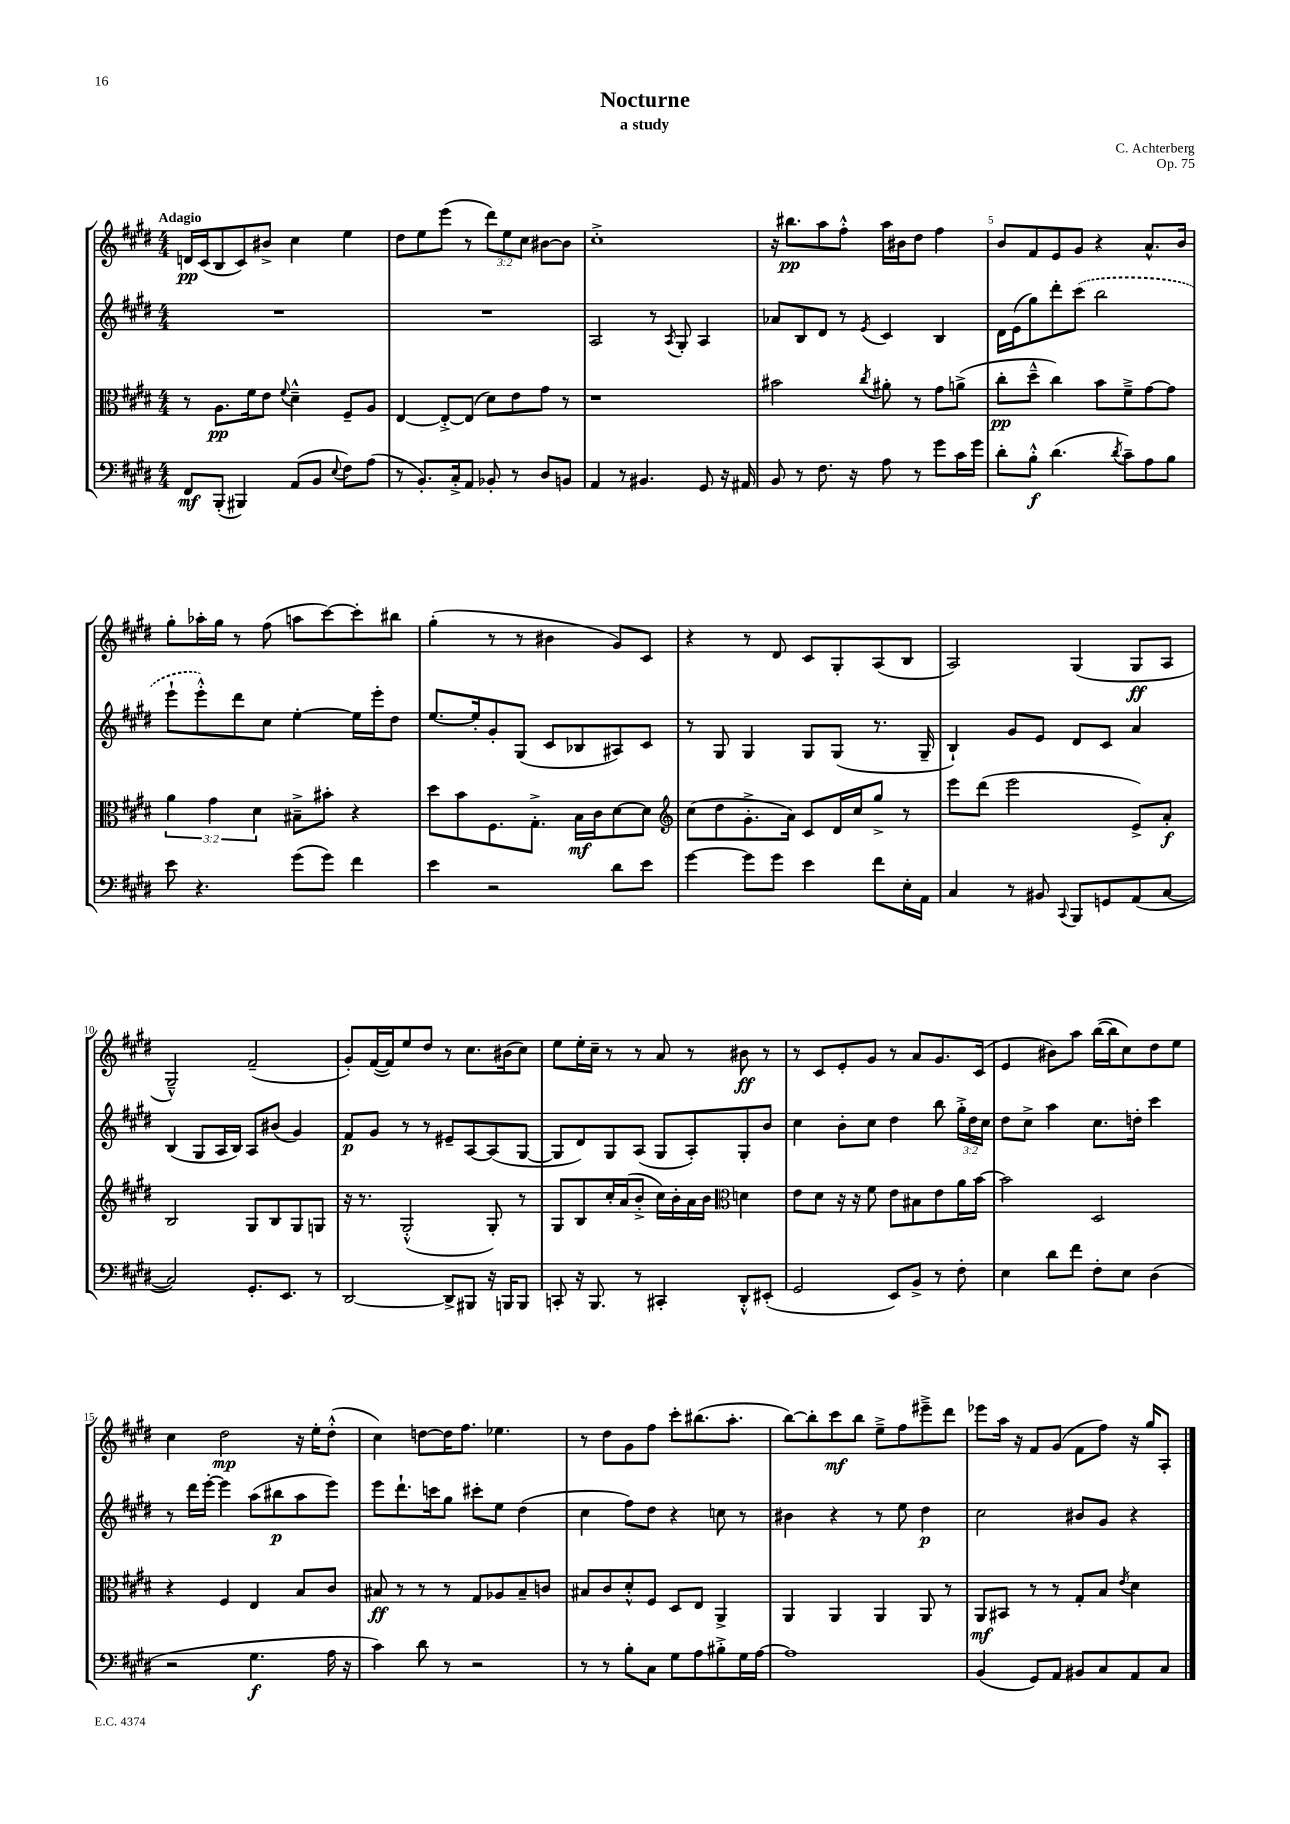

**kern	**dynam	**kern	**dynam	**kern	**dynam	**kern	**dynam
*part4	*part4	*part3	*part3	*part2	*part2	*part1	*part1
*staff4	*staff4	*staff3	*staff3	*staff2	*staff2	*staff1	*staff1
*clefF4	*	*clefC3	*	*clefG2	*	*clefG2	*
*k[f#c#g#d#]	*	*k[f#c#g#d#]	*	*k[f#c#g#d#]	*	*k[f#c#g#d#]	*
*M4/4	*	*M4/4	*	*M4/4	*	*M4/4	*
=1	=1	=1	=1	=1	=1	=1	=1
!	!	!	!	!	!	!LO:TX:a:B:t=Adagio	!
8FF#/L	mf	8r	.	1r	.	16dn/LL	pp
.	.	.	.	.	.	(16c#/J	.
(8BBB'/J	.	8.A\L	pp	.	.	8B/	.
4BBB#X/)	.	.	.	.	.	8c#/)	.
.	.	16f#\k	.	.	.	.	.
.	.	8e\J	.	.	.	8b#X^/J	.
.	.	8qqf#/	.	.	.	.	.
(8AA/L	.	4d#~^^\	.	.	.	4cc#\	.
8BB/J	.	.	.	.	.	.	.
8qqE/	.	.	.	.	.	.	.
8F#\L)	.	8F#~/L	.	.	.	4ee\	.
(8A\J	.	8A/J	.	.	.	.	.
=2	=2	=2	=2	=2	=2	=2	=2
8r	.	[4E/	.	1r	.	8dd#\L	.
8.BB'/L)	.	.	.	.	.	8ee\	.
.	.	8E'^/L_	.	.	.	(8eee\J	.
16C#'^/k	.	.	.	.	.	.	.
8AA/J	.	(8E/J]	.	.	.	8r	.
8BB-X'/	.	8d#\L)	.	.	.	12ddd#\L)	.
.	.	.	.	.	.	12ee\	.
8r	.	8e\	.	.	.	.	.
.	.	.	.	.	.	12cc#\J	.
8D#/L	.	8g#\J	.	.	.	[8b#X\L	.
8BBn/J	.	8r	.	.	.	8b#\J]	.
=3	=3	=3	=3	=3	=3	=3	=3
4AA/	.	1r	.	2A/	.	1cc#'^	.
8r	.	.	.	.	.	.	.
4.BB#X/	.	.	.	.	.	.	.
.	.	.	.	8r	.	.	.
.	.	.	.	8qA/	.	.	.
.	.	.	.	8G#'/	.	.	.
8GG#/	.	.	.	4A/	.	.	.
16r	.	.	.	.	.	.	.
16AA#X/	.	.	.	.	.	.	.
=4	=4	=4	=4	=4	=4	=4	=4
8BB/	.	2b#X\	.	8a-X/L	.	16r	.
.	.	.	.	.	.	8.bb#X\L	pp
8r	.	.	.	8B/	.	.	.
8.F#\	.	.	.	8d#/J	.	8aa\	.
.	.	.	.	8r	.	8ff#'^^\J	.
16r	.	.	.	.	.	.	.
.	.	8qcc#/	.	8qe/	.	.	.
8A\	.	8a#X'\	.	4c#/	.	16aa\LL	.
.	.	.	.	.	.	16b#X\J	.
8r	.	8r	.	.	.	8dd#\J	.
8g#\L	.	8g#\L	.	4B/	.	4ff#\	.
16c#\L	.	(8an^\J	.	.	.	.	.
16g#\JJ	.	.	.	.	.	.	.
=5	=5	=5	=5	=5	=5	=5	=5
8d#'\L	.	8cc#'\L	pp	16d#\LL	.	8b/L	.
.	.	.	.	(16e\J	.	.	.
8B'^^\J	f	8dd#~^^\J	.	8gg#\)	.	8f#/	.
(4.d#\	.	4cc#\)	.	8ddd#'\	.	8e/	.
.	.	.	.	(8ccc#\J	.	8g#/J	.
.	.	8b\L	.	2bb\	.	4r	.
8qd#/	.	.	.	.	.	.	.
8c#~\L)	.	8f#~^\	.	.	.	.	.
8A\	.	[8g#\	.	.	.	8.a^^/L	.
8B\J	.	8g#\J]	.	.	.	.	.
.	.	.	.	.	.	16b/Jk	.
!!LO:LB:g=z
=6	=6	=6	=6	=6	=6	=6	=6
8e\	.	6a\	.	8eee`\L	.	8gg#'\L	.
4.r	.	.	.	8eee'^^\)	.	16aa-X'\L	.
.	.	6g#\	.	.	.	.	.
.	.	.	.	.	.	16gg#\JJ	.
.	.	.	.	8ddd#\	.	8r	.
.	.	6d#\	.	.	.	.	.
.	.	.	.	8cc#\J	.	(8ff#\	.
(8g#\L	.	8B#X~^\L	.	[4ee'\	.	8aan\L	.
8g#\J)	.	8b#X'\J	.	.	.	[8ccc#\)	.
4f#\	.	4r	.	16ee\LL]	.	8ccc#'\]	.
.	.	.	.	16eee'\J	.	.	.
.	.	.	.	8dd#\J	.	8bb#X\J	.
=7	=7	=7	=7	=7	=7	=7	=7
4e\	.	8dd#\L	.	[8.ee/L	.	(4gg#'\	.
.	.	8b\	.	.	.	.	.
.	.	.	.	16ee'/k]	.	.	.
2r	.	8.F#\	.	8g#'/	.	8r	.
.	.	.	.	(8G#/J	.	8r	.
.	.	8.G#'^\J	.	.	.	.	.
.	.	.	.	8c#/L	.	4b#X\	.
.	.	16B\LL	mf	8B-X/	.	.	.
.	.	16c#\J	.	.	.	.	.
8d#\L	.	[8d#\	.	8A#X/)	.	8g#/L)	.
8e\J	.	8d#\J]	.	8c#/J	.	8c#/J	.
=8	=8	=8	=8	=8	=8	=8	=8
*	*	*clefG2	*	*	*	*	*
[4g#\	.	(8cc#\L	.	8r	.	4r	.
.	.	8dd#\	.	8G#/	.	.	.
8g#\L]	.	8.g#'^\	.	4G#/	.	8r	.
8g#\J	.	.	.	.	.	8d#/	.
.	.	16a\Jk)	.	.	.	.	.
4e\	.	8c#/L	.	8G#/L	.	8c#/L	.
.	.	16d#/L	.	(8G#/J	.	8G#'/	.
.	.	16cc#/J	.	.	.	.	.
8f#\L	.	8gg#^/J	.	8.r	.	(8A/	.
16E'\L	.	8r	.	.	.	8B/J	.
16AA\JJ	.	.	.	16G#~/	.	.	.
=9	=9	=9	=9	=9	=9	=9	=9
4C#/	.	8eee\L	.	4B`/)	.	2A/)	.
.	.	(8ddd#\J	.	.	.	.	.
8r	.	2eee\	.	8g#/L	.	.	.
8BB#X/	.	.	.	8e/J	.	.	.
8qqCC#/	.	.	.	.	.	.	.
8BBB/L	.	.	.	8d#/L	.	(4G#/	.
8GGn/	.	.	.	8c#/J	.	.	.
(8AA/	.	8e^/L)	.	4a/	.	8G#/L	ff
[8C#/J	.	8a'/J	f	.	.	8A/J	.
!!LO:LB:g=z
=10	=10	=10	=10	=10	=10	=10	=10
2C#/])	.	2B/	.	(4B/	.	2G#~^^/)	.
.	.	.	.	8G#/L	.	.	.
.	.	.	.	16A/L	.	.	.
.	.	.	.	16B/JJ)	.	.	.
8.GG#'/L	.	8G#/L	.	8A/L	.	(2f#~/	.
.	.	8B/	.	(8b#X/J	.	.	.
8.EE/J	.	.	.	.	.	.	.
.	.	8G#/	.	4g#/)	.	.	.
8r	.	8Gn/J	.	.	.	.	.
=11	=11	=11	=11	=11	=11	=11	=11
[2DD#/	.	16r	.	8f#/L	p	8g#'/L)	.
.	.	8.r	.	.	.	.	.
.	.	.	.	8g#/J	.	([16f#/L	.
.	.	.	.	.	.	16f#/J])	.
.	.	(2G#'^^/	.	8r	.	8ee/	.
.	.	.	.	8r	.	8dd#/J	.
8DD#^/L]	.	.	.	8e#X~/L	.	8r	.
8BBB#X/J	.	.	.	[8A/	.	8.cc#\L	.
16r	.	8G#'/)	.	(8A/]	.	.	.
16BBBn/KL	.	.	.	.	.	(16b#X\k	.
8BBB/J	.	8r	.	[8G#/J	.	8cc#\J)	.
=12	=12	=12	=12	=12	=12	=12	=12
8CCn'/	.	8G#/L	.	8G#/L]	.	8ee\L	.
16r	.	8B/	.	8d#/)	.	16ee'\L	.
8.BBB/	.	.	.	.	.	16cc#~\JJ	.
.	.	16cc#'/L	.	8G#/	.	8r	.
.	.	(16a/J	.	.	.	.	.
8r	.	8b'^/J	.	(8A/J	.	8r	.
4CC#X'/	.	16cc#\LL)	.	8G#/L	.	8a/	.
.	.	16b'\	.	.	.	.	.
.	.	16a\	.	8A'/)	.	8r	.
.	.	16b\JJ	.	.	.	.	.
*	*	*clefC3	*	*	*	*	*
8DD#'^^/L	.	4dn\	.	8G#'/	.	8b#X\	ff
(8EE#X'/J	.	.	.	8b/J	.	8r	.
=13	=13	=13	=13	=13	=13	=13	=13
2GG#/	.	8e\L	.	4cc#\	.	8r	.
.	.	8d#\J	.	.	.	8c#/L	.
.	.	16r	.	8b'\L	.	8e'/	.
.	.	16r	.	.	.	.	.
.	.	8f#\	.	8cc#\J	.	8g#/J	.
8EE/L)	.	8e\L	.	4dd#\	.	8r	.
8BB^/J	.	8B#X\	.	.	.	8a/L	.
8r	.	8e\	.	8bb\	.	8.g#/	.
8F#'\	.	16a\L	.	24gg#'^\LL	.	.	.
.	.	.	.	24dd#\	.	.	.
.	.	[16b\JJ	.	.	.	(16c#/Jk	.
.	.	.	.	24cc#\JJ	.	.	.
=14	=14	=14	=14	=14	=14	=14	=14
4E\	.	2b\]	.	8dd#\L	.	4e/	.
.	.	.	.	8cc#^\J	.	.	.
8d#\L	.	.	.	4aa\	.	8b#X\L)	.
8f#\J	.	.	.	.	.	8aa\J	.
8F#'\L	.	2D#/	.	8.cc#\L	.	([16bb\LL	.
.	.	.	.	.	.	16bb\J]	.
8E\J	.	.	.	.	.	8cc#\)	.
.	.	.	.	16ddn'\Jk	.	.	.
(4D#\	.	.	.	4ccc#\	.	8dd#\	.
.	.	.	.	.	.	8ee\J	.
!!LO:LB:g=z
=15	=15	=15	=15	=15	=15	=15	=15
2r	.	4r	.	8r	.	4cc#\	.
.	.	.	.	16ddd#\LL	.	.	.
.	.	.	.	[16eee'\JJ	.	.	.
.	.	4F#/	.	4eee\]	.	2dd#\	mp
4.G#\	f	4E/	.	(8aa\L	.	.	.
.	.	.	.	8bb#X\	p	.	.
.	.	8B/L	.	8aa\	.	16r	.
.	.	.	.	.	.	16ee'\KL	.
16A\	.	8c#/J	.	8eee\J)	.	(8dd#'^^\J	.
16r	.	.	.	.	.	.	.
=16	=16	=16	=16	=16	=16	=16	=16
4c#\)	.	8B#X/	ff	8eee\L	.	4cc#\)	.
.	.	8r	.	8.ddd#`\	.	.	.
8d#\	.	8r	.	.	.	[8ddn\L	.
.	.	.	.	16cccn\k	.	.	.
8r	.	8r	.	8gg#\J	.	16dd\K]	.
.	.	.	.	.	.	8.ff#\J	.
2r	.	8G#/L	.	8ccc#X'\L	.	.	.
.	.	8A-X/	.	8ee\J	.	4.ee-X\	.
.	.	8B#~/	.	(4dd#\	.	.	.
.	.	8cn/J	.	.	.	.	.
=17	=17	=17	=17	=17	=17	=17	=17
8r	.	8B#X/L	.	4cc#\	.	8r	.
8r	.	8c#/	.	.	.	8dd#\L	.
8B'\L	.	8d#'^^/	.	8ff#\L)	.	8g#\	.
8C#\J	.	8F#/J	.	8dd#\J	.	8ff#\J	.
8G#\L	.	8D#/L	.	4r	.	8ccc#'\L	.
8A\	.	8E/J	.	.	.	(8.bb#X\	.
8B#X'^\	.	4AA^/	.	8ccn\	.	.	.
.	.	.	.	.	.	8.aa'\J	.
16G#\L	.	.	.	8r	.	.	.
[16A\JJ	.	.	.	.	.	.	.
=18	=18	=18	=18	=18	=18	=18	=18
1A]	.	4AA/	.	4b#X\	.	[8bb\L)	.
.	.	.	.	.	.	8bb'\]	.
.	.	4AA/	.	4r	.	8ccc#\	mf
.	.	.	.	.	.	8bb\J	.
.	.	4AA/	.	8r	.	8ee~^\L	.
.	.	.	.	8ee\	.	8ff#\	.
.	.	8AA/	.	4dd#\	p	8eee#X~^\	.
.	.	8r	.	.	.	8ddd#\J	.
=19	=19	=19	=19	=19	=19	=19	=19
(4BB/	.	8AA/L	mf	2cc#\	.	8eee-X\L	.
.	.	8BB#X/J	.	.	.	16aa\Jk	.
.	.	.	.	.	.	16r	.
8GG#/L)	.	8r	.	.	.	8f#/L	.
8AA/J	.	8r	.	.	.	(8g#/J	.
8BB#X/L	.	8G#'/L	.	8b#X/L	.	8f#\L	.
8C#/	.	8B/J	.	8g#/J	.	8ff#\J)	.
.	.	8qe/	.	.	.	.	.
8AA/	.	4d#\	.	4r	.	16r	.
.	.	.	.	.	.	16gg#/KL	.
8C#/J	.	.	.	.	.	8A'/J	.
==	==	==	==	==	==	==	==
*-	*-	*-	*-	*-	*-	*-	*-
